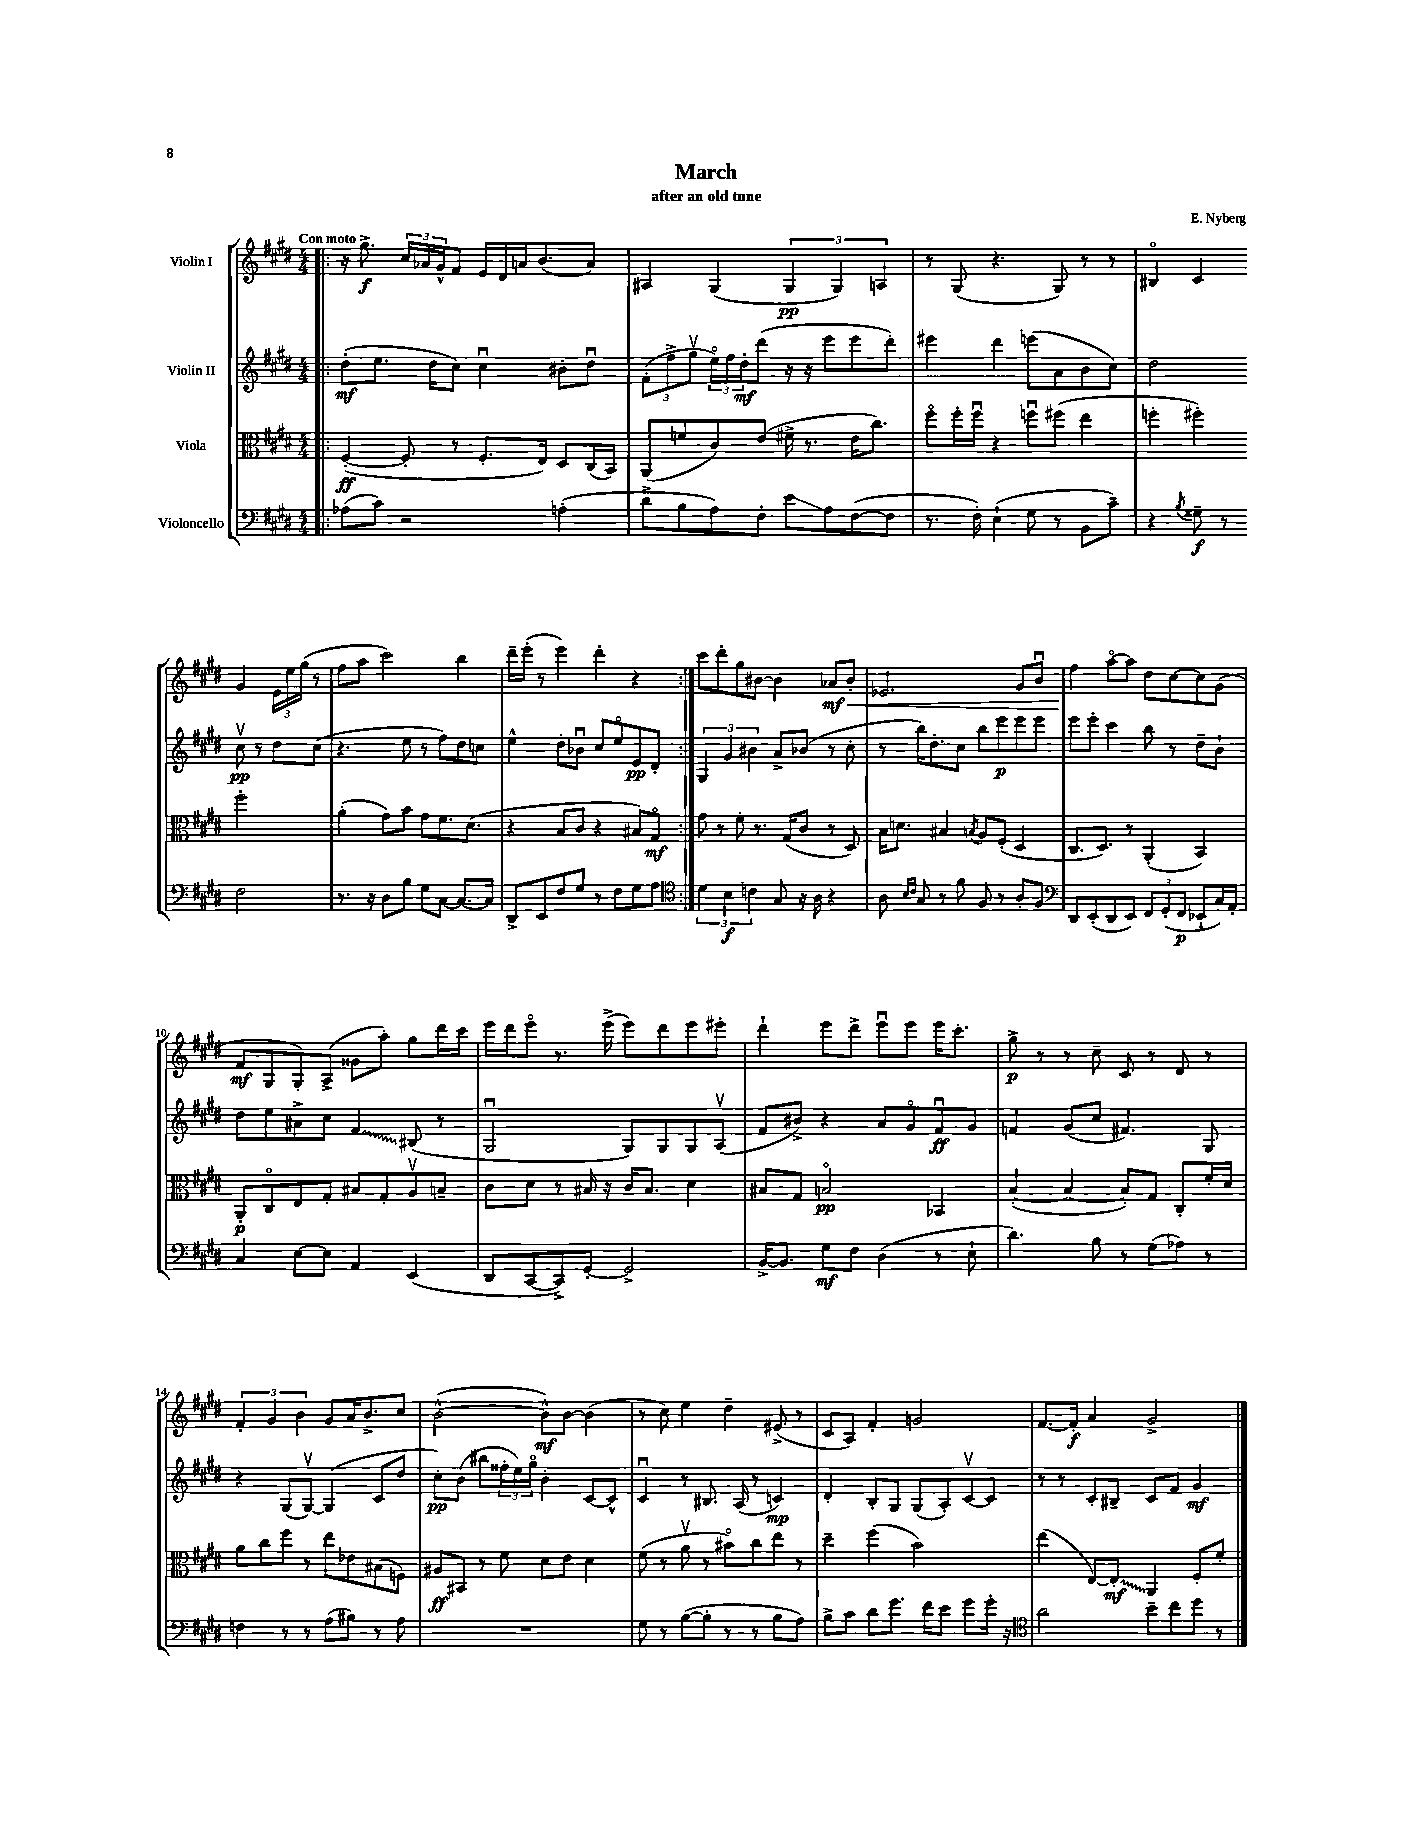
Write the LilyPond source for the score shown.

\header { title = "March" composer = "E. Nyberg" subtitle = "after an old tune" }
<<
\new StaffGroup <<
\new Staff = "s0" \with { instrumentName = "Violin I" } {
    \clef treble \key e \major \numericTimeSignature \time 4/4 \tempo "Con moto"
    \repeat volta 2 { \bar ".|:" r16 gis''8.->\f \tuplet 3/2 { cis''16 aes'16 gis'16-^ } fis'8 e'16 dis'16 a'16 b'8.( a'8) |
    ais4 gis4( \tuplet 3/2 { gis4\pp gis4) a4 } |
    r8 gis8( r4. gis8) r8 r8 |
    bis4\flageolet cis'4 gis'4 \tuplet 3/2 { e'16 e''16 gis''16( } r8 |
    fis''8 a''8 cis'''2) b''4 |
    dis'''16-- e'''16-.( r8 e'''4) dis'''4-. r4 | }
    cis'''8 dis'''8-. gis''8 bis'8~ bis'4 aes'8\mf\< bis'8-. |
    ees'2. gis'8 b'8\downbow |
    fis''4\! a''8~\flageolet a''8 dis''8 cis''8~ cis''8 gis'8( |
    fis'8\mf gis8 gis8-.) a8->( gisis'8 a''8-.) gis''8 dis'''16 cis'''16 |
    e'''16 dis'''16 e'''8\flageolet r8. e'''16->( e'''8) dis'''8 e'''8 eis'''8-. |
    dis'''4-! e'''8 dis'''8-> e'''8\downbow e'''8 e'''16 cis'''8.-. |
    gis''8->\p r8 r8 cis''8-- cis'8 r8 dis'8 r8 |
    \tuplet 3/2 { fis'4-. gis'4 b'4 } gis'8 a'16 b'8.-> cis''8 |
    b'2~-^( b'8-^\mf) b'8~ b'4( |
    r8 cis''8) e''4 dis''4-- eis'8->( r8 |
    cis'8 a8) fis'4-. g'2 |
    fis'8.~ fis'16-.\f a'4 gis'2-> \bar "|." |
}
\new Staff = "s1" \with { instrumentName = "Violin II" } {
    \clef treble \key e \major \numericTimeSignature \time 4/4
    \repeat volta 2 { \bar ".|:" dis''8-.\mf( e''8. dis''16 cis''8) cis''4\downbow bis'8-. dis''8\downbow |
    \tuplet 3/2 { fis'8-.( fis''8-> gis''8\upbow } \tuplet 3/2 { e''16\flageolet) fis''16 dis''16-.\mf } dis'''8( r16 r16 e'''8 e'''8 dis'''8-.) |
    eis'''4 dis'''4 e'''8( a'8 b'8 cis''8) |
    dis''2 cis''8\upbow\pp r8 dis''8 cis''8( |
    r4. e''8 r8 fis''8) dis''8 c''8 |
    e''4-^ dis''8-. bes'8\downbow cis''8 e''8\flageolet e'8\pp dis'8-. | }
    \tuplet 3/2 { gis4 gis'4 bis'4 } a'8-> bes'8( r8 cis''8-. |
    r8 b''16) dis''8.-. cis''8 b''8 e'''8\p e'''8 e'''8 |
    e'''8 e'''8-. cis'''4 b''8 r8 dis''8-- b'8-! |
    dis''8 e''8 ais'8-> cis''8 \once \override Glissando.style = #'zigzag fis'4\glissando bis8( r8 |
    gis2\downbow gis8) gis8 gis8 a8\upbow( |
    fis'8 bis'8->) r4 a'8 gis'8\flageolet fis'8\downbow\ff gis'8 |
    f'4 gis'8( cis''8 fis'4.) gis8 |
    r4 gis8( gis8~\upbow) gis4( cis'8 dis''8 |
    cis''8-.\pp) b'8( bis''8 \tuplet 3/2 { fisis''16-. e''16) gis''16\flageolet } b'4-. cis'8~ cis'8-^ |
    cis'4\downbow r8 bis8. a16( r8 c'4\mp) |
    dis'4-. b8-. gis8 gis8( a8-.) cis'8~\upbow cis'8 |
    r8 r8 cis'8-. bis8-- cis'8 fis'8 gis'4\mf \bar "|." |
}
\new Staff = "s2" \with { instrumentName = "Viola" } {
    \clef alto \key e \major \numericTimeSignature \time 4/4
    \repeat volta 2 { \bar ".|:" fis4~-.\ff( fis8-. r8 fis8.-. e16) dis8 cis16( b,16) |
    a,8( f'8 cis'8) e'8( fis'16-> r8. e'16 cis''8.) |
    fis''8\flageolet fis''16-. fis''16\downbow r4 f''8\downbow fis''8( e''4 |
    f''4-. fis''4-.) fis''2-. |
    a'4-.( gis'8) b'8 gis'8 fis'8. dis'8.( |
    r4 b8 cis'8 r4 bis8) gis8\flageolet\mf | }
    gis'8 r8 fis'8-. r8. gis16( cis'8 r8 dis8) |
    b16 d'8. bis4 \acciaccatura { b8 } a8 fis8-.( dis4 |
    cis8. dis8.) r8 a,4-.( b,4) |
    a,8-.\p cis8\flageolet e8 gis8-. bis8 gis8-. a8\upbow b8-- |
    cis'8 dis'8 r8 bis16 r16 cis'16 bis8. dis'4 |
    bis8 gis8 b2\flageolet\pp bes,4 |
    b4~-.( b4~ b8-.) gis8 cis8-. fis'16-. dis'16 |
    a'8 cis''8 fis''8 r8 e''8 ees'8 bis8( f8) |
    ais8\ff bis,8 r8 fis'8 dis'8 e'8 dis'4 |
    fis'8( r8 a'8\upbow r8 bis'8\flageolet) cis''8 e''8 r8 |
    dis''4-- fis''4( b'2) |
    e''4( e8~) \once \override Glissando.style = #'zigzag e8-.\glissando\mf a,4 fis8-. fis'8-. \bar "|." |
}
\new Staff = "s3" \with { instrumentName = "Violoncello" } {
    \clef bass \key e \major \numericTimeSignature \time 4/4
    \repeat volta 2 { \bar ".|:" aes8( cis'8) r2 a4-.( |
    dis'8-> b8 a8) fis8-. e'8\glissando a8 fis8~( fis8 |
    r8. fis16-.) e4-!( gis8 r8 b,8 cis'8--) |
    r4 \acciaccatura { b8 } gisis8--\f r8 fis2 |
    r8. r16 dis8 b8 gis8 cis8~ cis8.~ cis16 |
    dis,8-> e,8 fis8 gis8 r8 fis8 gis8 a8 | }
    \clef tenor \tuplet 3/2 { dis'4 b4\f c'4 } gis8 r16 a16 r4 |
    a8 \grace { b16 cis'16 } gis8 r8 fis'8 fis8 r8 a8-. fis8 |
    \clef bass dis,8 e,8-.( dis,8 e,8) \tuplet 3/2 { fis,8 gis,8-.( fis,8\p } ees,8-! cis16) a,16-. |
    cis4 e8~ e8 a,4 e,4( |
    dis,8 cis,8~ cis,8->) gis,8~-. gis,2-> |
    b,16~-> b,8. gis8\mf fis8 dis4( r8 e8-! |
    dis'4.) b8 r8 gis8( aes8) r8 |
    f4 r8 r8 a8( bis8) r8 a8 |
    R1 |
    gis8 r8 b8~( b8-. r8 r8 b8 a8) |
    b8-> cis'8 dis'8 gis'8. fis'16 e'8 gis'8 gis'16-. r16 |
    \clef tenor a'2 b'8-- cis''8 dis''8 r8 \bar "|." |
}
>>
>>
